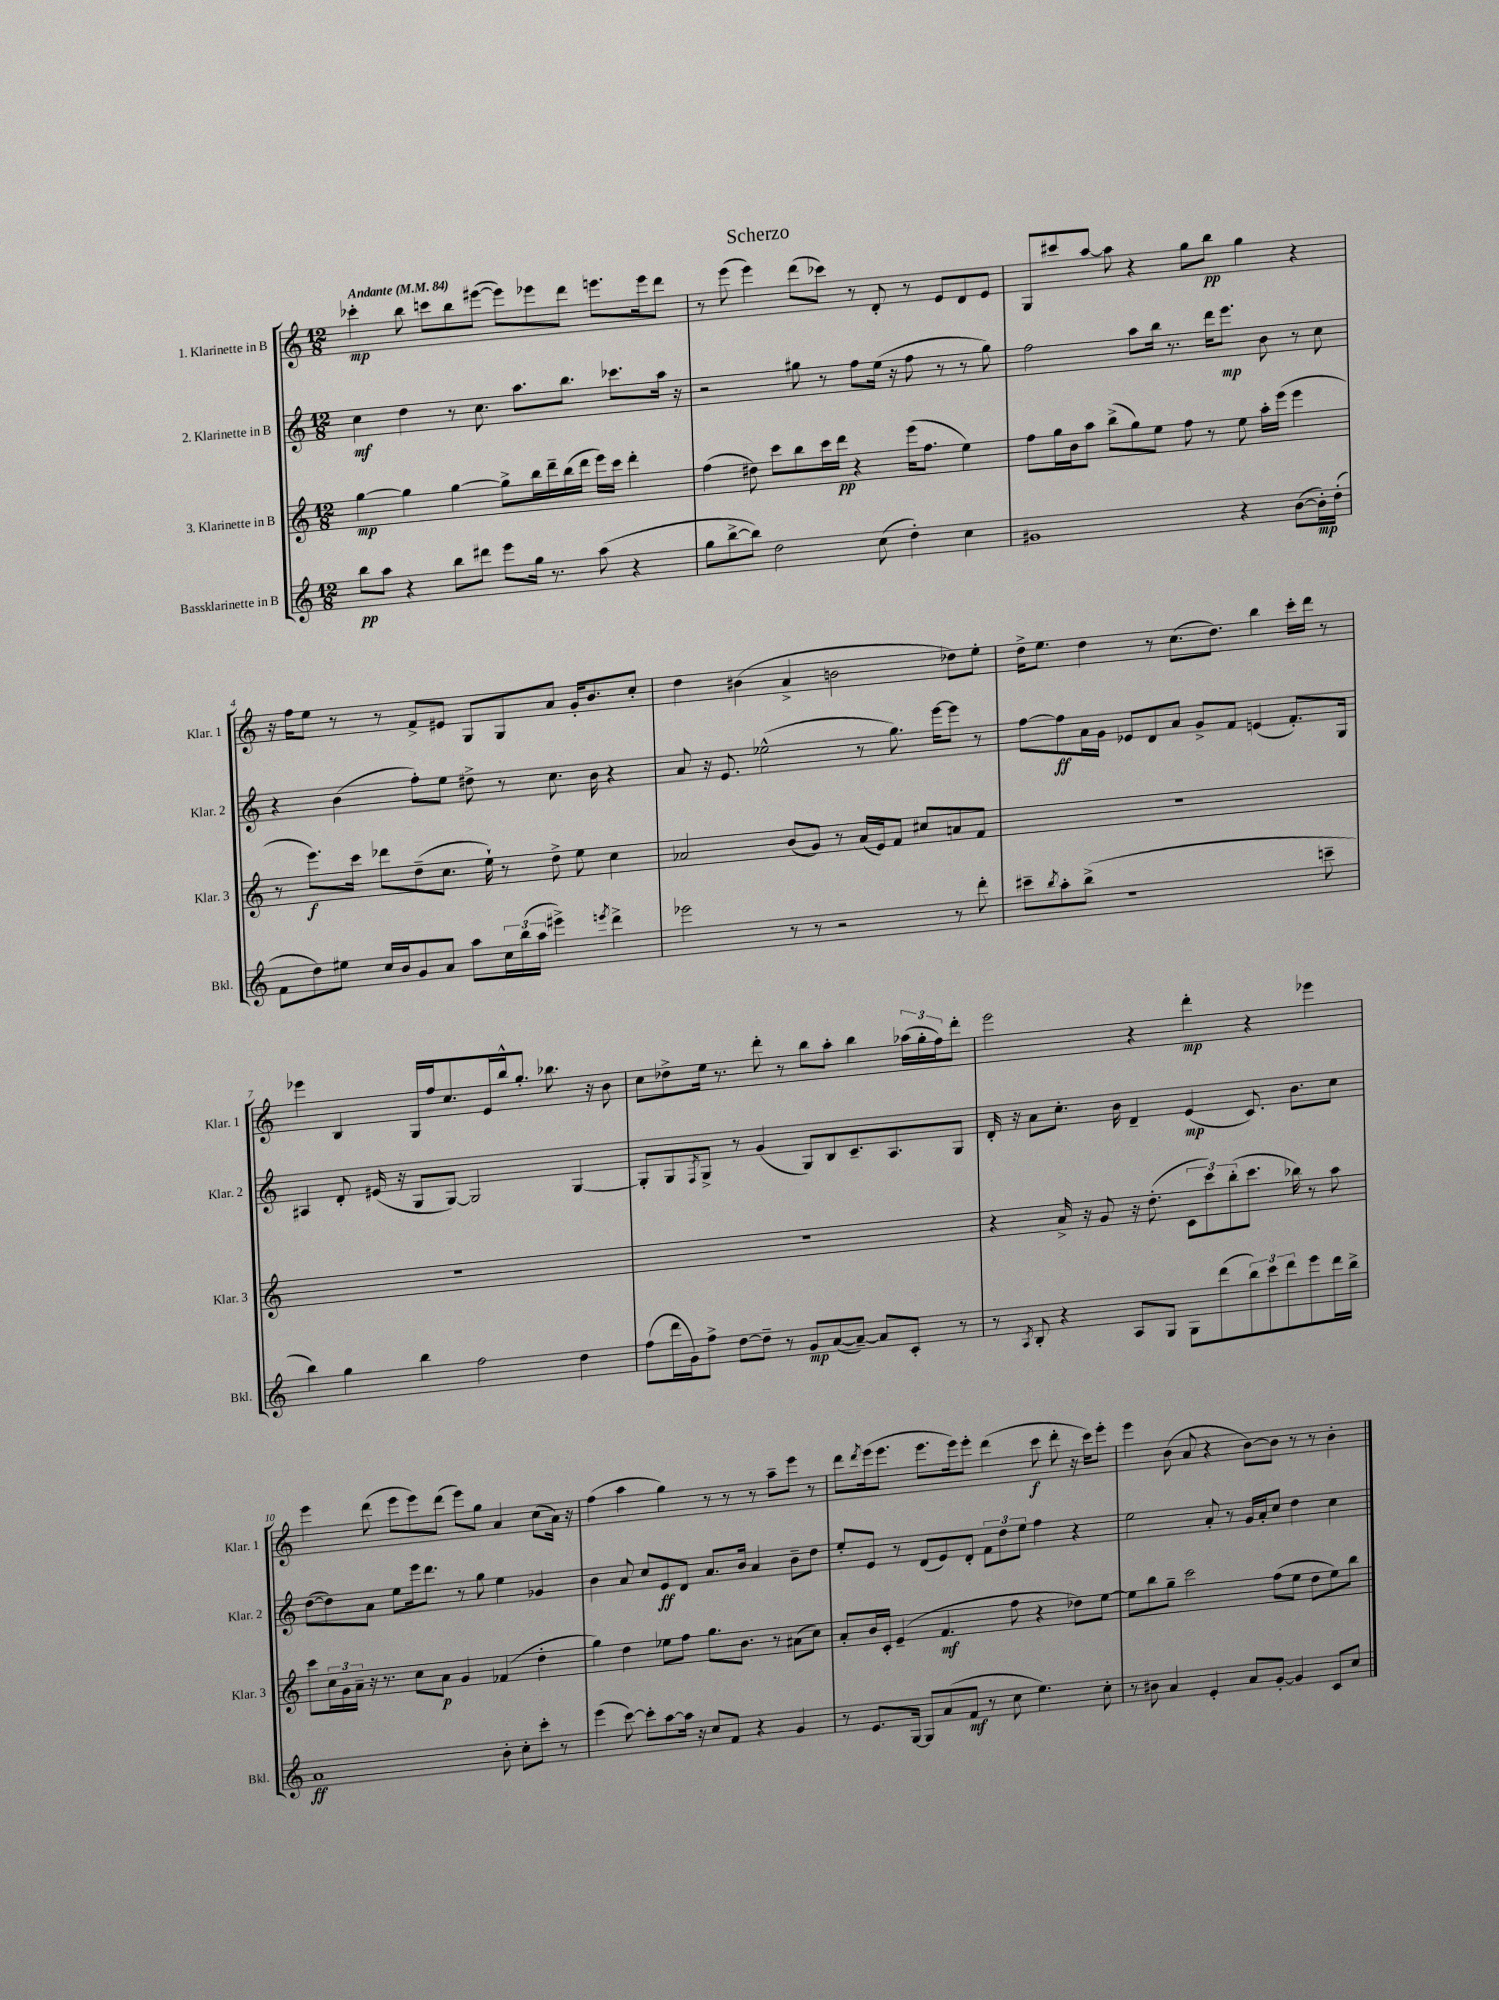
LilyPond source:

\header { title = "Scherzo" }
<<
\new StaffGroup <<
\new Staff = "s0" \with { instrumentName = "1. Klarinette in B" shortInstrumentName = "Klar. 1" } {
    \clef treble \key c \major \numericTimeSignature \time 12/8 \tempo "Andante" 4 = 84
    ces'''4-.\mp b''8 c'''8 b''8 eis'''8~( eis'''8) ees'''8 d'''8 e'''8. e'''16 d'''8 |
    r8 e'''8( e'''4) d'''8( ces'''8) r8 d'8-. r8 e'8 d'8 e'8 |
    g8 cis'''8 a''8~ a''8 r4 g''8 b''8\pp g''4 r4 |
    r16 f''16 e''8 r8 r8 f'8-> eis'8 g8 g8 a'8 g'16-. b'8. c''8-. |
    d''4 bis'4( a'4-> b'2 des''8) e''8-. |
    d''16-> e''8. d''4 r8 c''8.( d''8.) b''4 c'''16-. d'''16 r8 |
    ees'''4 b4 g16 f''16 c''8. e'16 b''16-^ g''8.-. bes''8. r16 b'8 |
    c''8 des''8-> e''16 r8. d'''8-. r8 b''8 a''8-. b''4 \tuplet 3/2 { aes''16( g''16-. f''16) } d'''8-. |
    e'''2 r4 d'''4-.\mp r4 ees'''4 |
    e'''4 d'''8( e'''8 e'''8) d'''8( e'''8) g''8 a'4 c''8( a'16) r16 |
    f''4( a''4 g''4) r8 r8 r8 a''8-- e'''8 r8 |
    d'''8 \acciaccatura { d'''8 } e'''16( e'''8. e'''8. e'''16) e'''8-. d'''4( c'''8\f d'''8-. r16 c'''16) e'''8-. |
    e'''4 b'8( a'8 r4 b'8~) b'8 r8 r8 b'4-. \bar "|." |
}
\new Staff = "s1" \with { instrumentName = "2. Klarinette in B" shortInstrumentName = "Klar. 2" } {
    \clef treble \key c \major \numericTimeSignature \time 12/8
    c''4\mf d''4 r8 c''8. a''8. b''8. ces'''8. a''16 r16 |
    r2 gis''8 r8 f''8 e''16( r16 f''8 r8 r8 gis''8) |
    f''2 a''8 b''16 r8. d'''16 e'''8.\mp b'8 r8 c''8 |
    r4 b'4( f''8-.) e''8 dis''8-> r8 c''8. b'16 r4 |
    a'8 r16 e'8. ees''2-^( r8 g''8.) e'''16~ e'''8 r8 |
    f''8~ f''8\ff a'16 g'16 ees'8 d'8 a'8 g'8-> f'8 e'4( f'8.-.) g16 |
    ais4 d'8-. eis'16( r16 g8 g8~) g2 g4~ |
    g8-. g8 \acciaccatura { f8 } g8-> r8 g'4( g8) b8 c'8.-- a8. g8 |
    d'16-. r16 a'8 c''8.-. b'16 d'4-- e'4\mp( c'8.) b'8. c''8 |
    d''8~( d''8) a'8 e''8 e'''16 d'''8. r8 g''8 e''4 ges'4 |
    b'4 a'8 c''8 e'8\ff d'8 a'8. b'16 a'4 b'8-- d''8 |
    e''8-. e'8 r8 d'8( e'8) d'8-. \tuplet 3/2 { f'8 d''8 e''8 } f''4 r4 |
    e''2 a'8-. r8 g'16 a'16-. c''8 d''4 c''4 \bar "|." |
}
\new Staff = "s2" \with { instrumentName = "3. Klarinette in B" shortInstrumentName = "Klar. 3" } {
    \clef treble \key c \major \numericTimeSignature \time 12/8
    g''4~\mp g''4 g''4~ g''8-> b''16 d'''16-- b''16( d'''16 e'''16) c'''16 d'''4-. |
    f''4( dis''8) c'''8 b''8 c'''16 d'''16\pp r4 e'''16( f''8. e''4) |
    f''8 g''16 b'16 a''8 b''8->( g''8) e''8 f''8 r8 e''8 a''16-. e'''16( e'''4 |
    r8 e'''8.\f) c'''16 des'''8 d''8--( c''8. e''16-!) r8 d''8-> e''8 c''4 |
    aes'2 b'8( g'8) r8 aes'16( e'16) f'8 cis''8 a'8 f'8 |
    R1. |
    R1. |
    R1. |
    r4 a'16-> r16 g'8 r16 d''8.-.( \tuplet 3/2 { c'8 c'''8) b''8-.( } c'''8. bes''16) r8 a''8 |
    c'''8 \tuplet 3/2 { c''16 g'16 a'16-- } r16 r8. c''8 a'8\p g'4 fes'4( d''4-. |
    g''4) d''4 ees''8 f''8 g''8. b'8. r8 ais'8( c''8) |
    a'8-. b'16 c'16-. e'4--( f'4.\mf f''8 r4 des''8) e''8~ |
    e''8 b''8 g''8-- c'''2 f''8( e''8 d''8 e''8) b''8 \bar "|." |
}
\new Staff = "s3" \with { instrumentName = "Bassklarinette in B" shortInstrumentName = "Bkl." } {
    \clef treble \key c \major \numericTimeSignature \time 12/8
    b''8\pp a''8 r4 b''8 dis'''8 e'''8 g''16 r8. a''8( r4 |
    g''8 b''8~-> b''8) d''2 c''8( d''4-.) c''4 |
    gis'1 r4 b'8~( b'16-.\mp) d''16-.( |
    f'8 d''8) eis''8 c''16 b'16 g'8 a'8 a''8 \tuplet 3/2 { c''16 b''16( a''16 } eis'''4->) \acciaccatura { e'''8 } d'''4-> |
    ees'''2 r8 r8 r2 r8 d'''8-. |
    cis'''8-- \acciaccatura { b''8 } a''8-. b''8->( r1 c'''8-- |
    b''4) g''4 b''4 f''2 d''4 |
    f''8( d'''16 g'16) f''8-> d''8~ d''8-- r8 g'8\mp a'8~( a'8~--) a'8 c'8-. r8 |
    r8 \acciaccatura { a8 } b8-. r4 a8 g8 g8 d'''8( \tuplet 3/2 { b''8) c'''8 d'''8 } e'''8 d'''16 b''16-> |
    a'1\ff b'8-. c''8-. c'''8-. r8 |
    e'''4( c'''8~) c'''8-. a''8~ a''16 r16 c''8 f'8 r4 g'4 |
    r8 e'8. g16~ g8 a'8( f'8\mf r8 c''8 e''4.) c''8-. |
    r8 bis'8 a'4 e'4-. a'8 g'8~-. g'4 c'8 c''8 \bar "|." |
}
>>
>>
